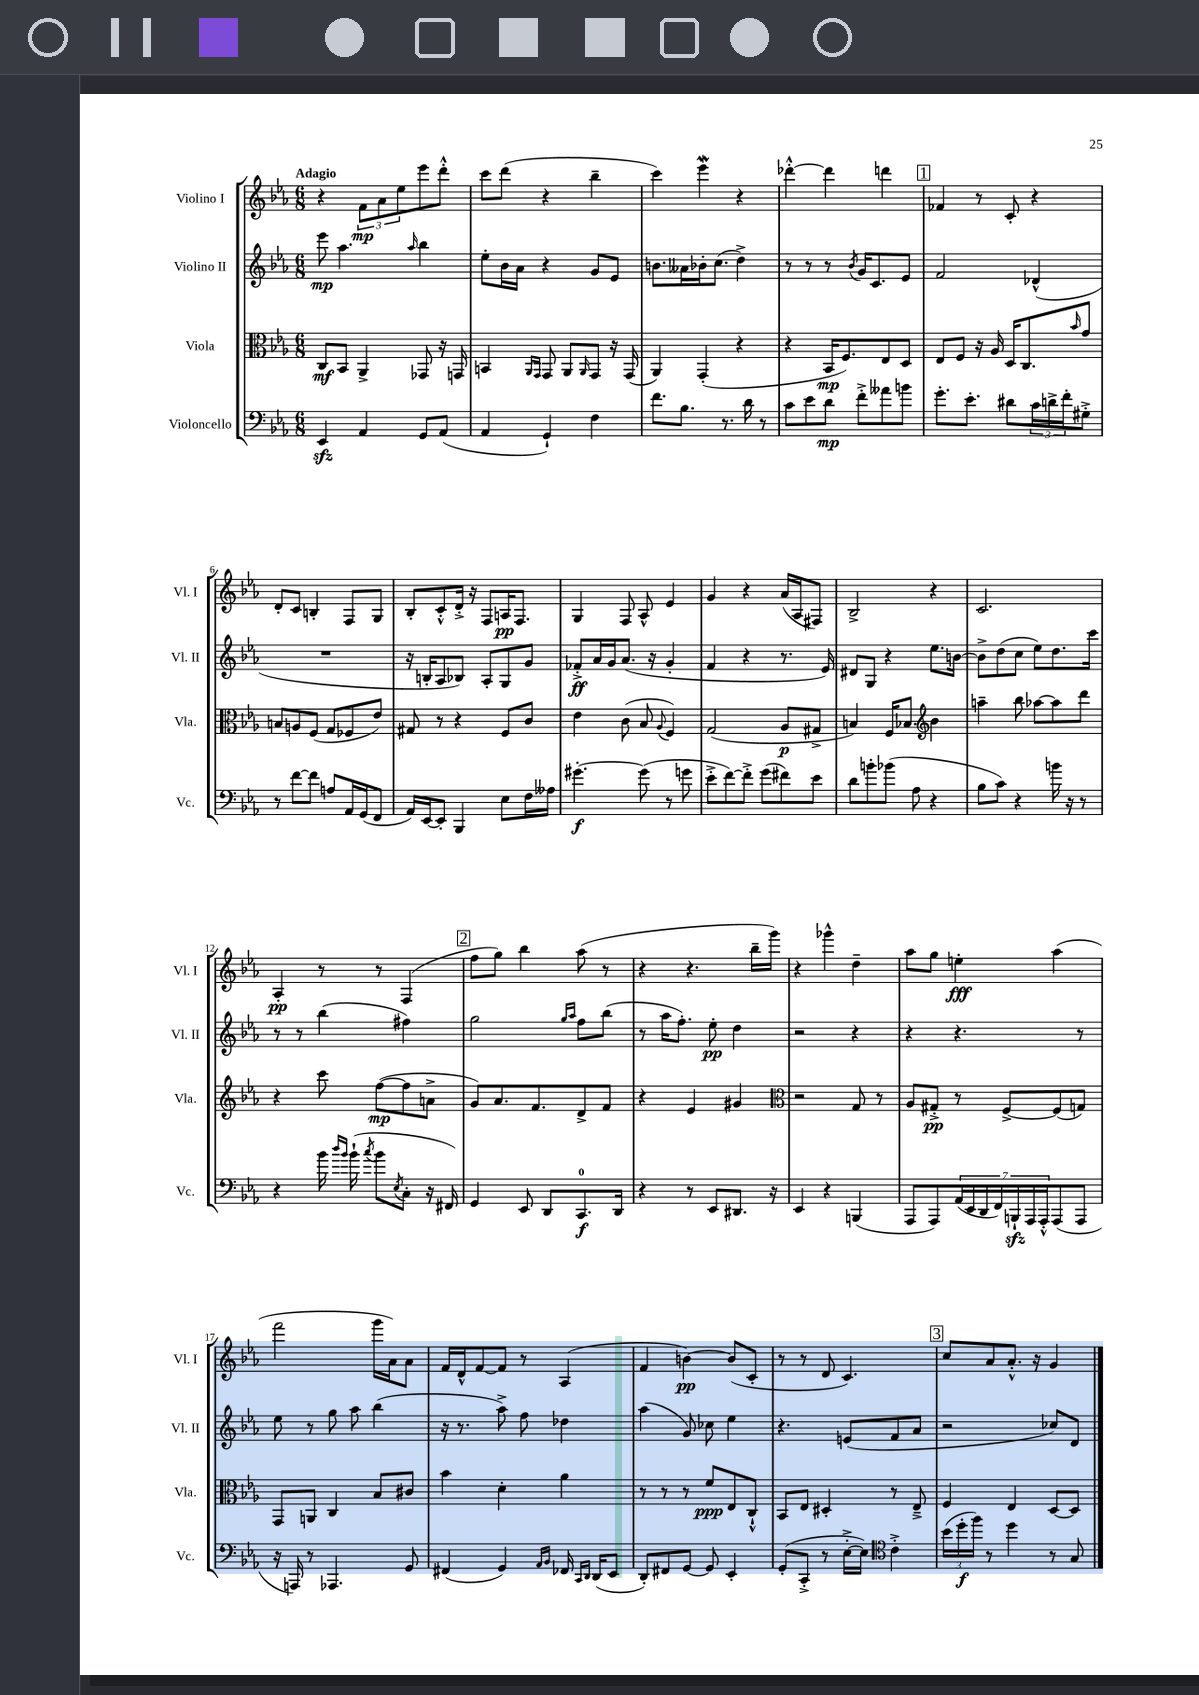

**kern	**dynam	**kern	**dynam	**kern	**dynam	**kern	**dynam
*part4	*part4	*part3	*part3	*part2	*part2	*part1	*part1
*staff4	*staff4	*staff3	*staff3	*staff2	*staff2	*staff1	*staff1
*I"Violoncello	*	*I"Viola	*	*I"Violino II	*	*I"Violino I	*
*I'Vc.	*	*I'Vla.	*	*I'Vl. II	*	*I'Vl. I	*
*clefF4	*	*clefC3	*	*clefG2	*	*clefG2	*
*k[b-e-a-]	*	*k[b-e-a-]	*	*k[b-e-a-]	*	*k[b-e-a-]	*
*M6/8	*	*M6/8	*	*M6/8	*	*M6/8	*
=1	=1	=1	=1	=1	=1	=1	=1
!	!	!	!	!	!	!LO:TX:a:B:t=Adagio	!
4EE-zz/	.	8C/L	mf	8eee-\	mp	4r	.
.	.	8BB-/J	.	4.aa-\	.	.	.
4AA-/	.	4AA-^/	.	.	.	12f\L	mp
.	.	.	.	.	.	12a-\	.
.	.	.	.	.	.	12ee-\	.
.	.	.	.	16qqaa-/	.	.	.
8GG/L	.	8GG-X/	.	4bb-\	.	8eee-\	.
(8AA-/J	.	16r	.	.	.	8ddd'^^\J	.
.	.	16GGn/	.	.	.	.	.
=2	=2	=2	=2	=2	=2	=2	=2
4AA-/	.	4BBn/	.	8ee-'\L	.	8ccc\L	.
.	.	.	.	16b-\L	.	(8ddd\J	.
.	.	.	.	16a-\JJ	.	.	.
.	.	16qqAA-/LL	.	.	.	.	.
.	.	16qqGG/JJ	.	.	.	.	.
4GG`/)	.	8GG/	.	4r	.	4r	.
.	.	8AA-/L	.	.	.	.	.
.	.	16qqAA-/	.	.	.	.	.
4F\	.	8GG/J	.	8g/L	.	4bb-~\	.
.	.	16r	.	8e-/J	.	.	.
.	.	(16GG/	.	.	.	.	.
=3	=3	=3	=3	=3	=3	=3	=3
8.f\L	.	4AA-/)	.	8.bn\L	.	4ccc\)	.
8.B-\J	.	.	.	16a--X\L	.	.	.
.	.	(4GG'/	.	16b-X'\J	.	4eee-w\	.
.	.	.	.	(8.cc\J	.	.	.
8.r	.	.	.	.	.	.	.
.	.	4r	.	4dd^\)	.	4r	.
16d\	.	.	.	.	.	.	.
8r	.	.	.	.	.	.	.
=4	=4	=4	=4	=4	=4	=4	=4
8c\L	.	4r	.	8r	.	[4ddd-X'^^\	.
8e-\	.	.	.	8r	.	.	.
8d\J	mp	16BB-/KL	mp	8r	.	4ddd-\]	.
.	.	8.F/)	.	.	.	.	.
.	.	.	.	8qb-/	.	.	.
8f'^\L	.	.	.	16g/KL	.	.	.
.	.	.	.	8.c/	.	.	.
8a--X\	.	8E-/	.	.	.	4dddn\	.
8bn\J	.	8D/J	.	8e-/J	.	.	.
!!LO:REH:place=s1:t=1
=5	=5	=5	=5	=5	=5	=5	=5
8.g'\L	.	8E-/L	.	2f/	.	4f-X/	.
.	.	8F/J	.	.	.	.	.
8.e-'\J	.	.	.	.	.	.	.
.	.	16r	.	.	.	8r	.
.	.	16A-/	.	.	.	.	.
8d#X\L	.	16D/KL	.	.	.	8c'/	.
.	.	8.C/	.	.	.	.	.
24c\L	.	.	.	(4d-X^^/	.	4r	.
24dn^\	.	.	.	.	.	.	.
24f'\J	.	.	.	.	.	.	.
.	.	16qqb-/	.	.	.	.	.
8G#X'^\J	.	8g/J	.	.	.	.	.
!!LO:LB:g=z
=6	=6	=6	=6	=6	=6	=6	=6
8r	.	8Bn/L	.	2.r	.	8d'/L	.
[8f\L	.	8An/	.	.	.	8c/J	.
8f\J]	.	(8F/J	.	.	.	4Bn'/	.
8An/L	.	8G/L	.	.	.	.	.
16AA-/L	.	8F-X/	.	.	.	8F/L	.
(16GG/J	.	.	.	.	.	.	.
8FF/J	.	8e-/J)	.	.	.	8G/J	.
=7	=7	=7	=7	=7	=7	=7	=7
16AA-/LL)	.	8G#X/	.	16r	.	8B-'/L	.
[16EE-/J	.	.	.	16Bn'/KL	.	.	.
8EE-'/J]	.	8r	.	8A-/	.	8c'^^/	.
4BBB-/	.	4r	.	8B-X/J)	.	16d'^/Jk	.
.	.	.	.	.	.	16r	.
.	.	.	.	8A-'/L	.	8F/L	.
8E-\L	.	8F/L	.	8G/	.	16An/K	pp
.	.	.	.	.	.	8.F/J	.
16F\L	.	8c/J	.	8g/J	.	.	.
16A--X\JJ	.	.	.	.	.	.	.
=8	=8	=8	=8	=8	=8	=8	=8
[4.g#X'\	f	4e-\	.	8f-X'^/L	ff	4G/	.
.	.	.	.	16a-/L	.	.	.
.	.	.	.	16g/J	.	.	.
.	.	(8c\	.	(8.a-/J	.	8F/	.
(8g#\]	.	8B-/	.	.	.	8A-^^/	.
.	.	.	.	16r	.	.	.
.	.	8qqA-/	.	.	.	.	.
8r	.	4F/)	.	4g'/	.	4e-/	.
8gn\	.	.	.	.	.	.	.
=9	=9	=9	=9	=9	=9	=9	=9
8e-'^\L	.	(2G/	.	4f/	.	4g/	.
[8f\)	.	.	.	.	.	.	.
8f'^\J]	.	.	.	4r	.	4r	.
(8g\L	.	.	.	.	.	.	.
8f#X\)	.	8A-/L	p	8.r	.	(16a-/LL	.
.	.	.	.	.	.	16A-/J	.
8e-\J	.	8G#X^/J	.	.	.	8F#X/J)	.
.	.	.	.	16e-/)	.	.	.
=10	=10	=10	=10	=10	=10	=10	=10
8d\L	.	4Bn/)	.	8d#X/L	.	2B-^/	.
8bn'\	.	.	.	8G/J	.	.	.
(8b-X\J	.	16F/KL	.	4r	.	.	.
.	.	8.B-X/J	.	.	.	.	.
8A-\	.	.	.	.	.	.	.
*	*	*clefG2	*	*	*	*	*
4r	.	4b-\	.	8.ee-\L	.	4r	.
.	.	.	.	[16bn\Jk	.	.	.
=11	=11	=11	=11	=11	=11	=11	=11
8B-\L	.	4aan~\	.	8b^\L]	.	2.c/	.
8c\J)	.	.	.	(8dd\	.	.	.
4r	.	8bb-\	.	8cc\J	.	.	.
.	.	[8aa-X\L	.	8ee-\L)	.	.	.
16bn\	.	8aa-\]	.	8.dd\	.	.	.
16r	.	.	.	.	.	.	.
8r	.	8ddd\J	.	.	.	.	.
.	.	.	.	16ccc\Jk	.	.	.
!!LO:LB:g=z
=12	=12	=12	=12	=12	=12	=12	=12
4r	.	4r	.	8r	.	4A-'/	pp
.	.	.	.	8r	.	.	.
16b-\	.	8ccc\	.	(4bb-\	.	8r	.
16qqdd/LL	.	.	.	.	.	.	.
16qqb-/JJ	.	.	.	.	.	.	.
(16b-`\	.	.	.	.	.	.	.
8qcc/	.	.	.	.	.	.	.
8b-\L	.	([8ff\L	mp	.	.	8r	.
8qE-/	.	.	.	.	.	.	.
8C'\J	.	8ff\]	.	4ff#X\)	.	(4F/	.
16r	.	8an^\J	.	.	.	.	.
16FF#X/)	.	.	.	.	.	.	.
!!LO:REH:place=s1:t=2
=13	=13	=13	=13	=13	=13	=13	=13
4GG/	.	8g/L)	.	2gg\	.	8ff\L	.
.	.	8.a-/	.	.	.	8gg\J)	.
8EE-/	.	.	.	.	.	4bb-\	.
.	.	8.f/	.	.	.	.	.
8DD/L	.	.	.	.	.	.	.
.	.	.	.	16qqgg/LL	.	.	.
.	.	.	.	16qqaa-/JJ	.	.	.
8.CC/	f	8d^/	.	8ff\L	.	(8aa-\	.
.	.	8f/J	.	(8bb-\J	.	8r	.
16DD/Jk	.	.	.	.	.	.	.
=14	=14	=14	=14	=14	=14	=14	=14
4r	.	4r	.	8r	.	4r	.
.	.	.	.	16aa-\KL	.	.	.
.	.	.	.	8.ff'\J)	.	.	.
8r	.	4e-/	.	.	.	4.r	.
8EE-/L	.	.	.	8ee-'\	pp	.	.
8.DD#X/J	.	4g#X/	.	4dd\	.	.	.
.	.	.	.	.	.	16bb-~\LL	.
16r	.	.	.	.	.	16ggg\JJ)	.
=15	=15	=15	=15	=15	=15	=15	=15
*	*	*clefC3	*	*	*	*	*
4EE-/	.	2r	.	2r	.	4r	.
4r	.	.	.	.	.	4ggg-X^^\	.
(4BBBn/	.	8G/	.	4r	.	4dd~\	.
.	.	8r	.	.	.	.	.
=16	=16	=16	=16	=16	=16	=16	=16
8AAA-/L	.	8A-/L	.	4r	.	8aa-\L	.
8AAA-/)	.	8G#X'^/J	pp	.	.	8gg\J	.
(28AA-/L	.	8r	.	4.r	.	4een'\	fff
28EE-/	.	.	.	.	.	.	.
28DD/	.	.	.	.	.	.	.
28FF/)	.	.	.	.	.	.	.
.	.	[8F^/L	.	.	.	.	.
28BBBnzz`/	.	.	.	.	.	.	.
28AAA-/	.	.	.	.	.	.	.
28AAA-'^^/J	.	.	.	.	.	.	.
(8AAA-/	.	(8F/]	.	.	.	(4aa-\	.
8AAA-/J	.	8Gn/J)	.	8r	.	.	.
!!LO:LB:g=z
=17	=17	=17	=17	=17	=17	=17	=17
16r	.	8GG/L	.	8ee-\	.	2fff\	.
16AAAn/)	.	.	.	.	.	.	.
8r	.	8AAn/J	.	8r	.	.	.
4.AAA-X/	.	4C/	.	8gg\	.	.	.
.	.	.	.	8aa-\	.	.	.
.	.	8B-/L	.	(4bb-\	.	16ggg\LL	.
.	.	.	.	.	.	16a-\J)	.
8GG/	.	8c#X/J	.	.	.	8a-\J	.
=18	=18	=18	=18	=18	=18	=18	=18
(4FF#X/	.	4b-\	.	16r	.	16f/LL	.
.	.	.	.	8.r	.	16d^^/J	.
.	.	.	.	.	.	[8f/	.
4GG/)	.	4d'\	.	8aa-^\)	.	8f/J]	.
.	.	.	.	8ff\	.	8r	.
16qqAA-/LL	.	.	.	.	.	.	.
16qqBB-/JJ	.	.	.	.	.	.	.
16FF-X/	.	4a-\	.	4dd-X\	.	(4A-/	.
16qqCC/LL	.	.	.	.	.	.	.
16qqDD/JJ	.	.	.	.	.	.	.
(16DD/KL	.	.	.	.	.	.	.
8EE-/J	.	.	.	.	.	.	.
=19	=19	=19	=19	=19	=19	=19	=19
8DD'/L)	.	8r	.	(4aa-\	.	4f/	.
8FF#X/	.	8r	.	.	.	.	.
[8GG/J	.	8r	.	8g/)	.	[4bn\)	pp
8GG/]	.	8f/L	ppp	8cc-X\	.	.	.
4EE-'/	.	8E-/	.	4ee-\	.	(8b/L]	.
.	.	8C`^^/J	.	.	.	8c'/J	.
=20	=20	=20	=20	=20	=20	=20	=20
(8GG'/L	.	8BB-/L	.	4.r	.	8r	.
8CC'^/J	.	8E-/J	.	.	.	8r	.
8r	.	4D#X'/	.	.	.	8d/	.
[16E-'^\LL	.	.	.	(8en/L	.	4.c/)	.
16E-\JJ])	.	.	.	.	.	.	.
*clefC4	*	*	*	*	*	*	*
4c'^\	.	8r	.	8f/	.	.	.
.	.	8E-~^/	.	8a-/J	.	.	.
!!LO:REH:place=s1:t=3
=21	=21	=21	=21	=21	=21	=21	=21
(24b-\LL	.	4F/	.	2r	.	8cc/L	.
24dd'\	f	.	.	.	.	.	.
24ff\JJ)	.	.	.	.	.	.	.
8r	.	.	.	.	.	8a-/	.
4dd\	.	4E-/	.	.	.	8.a-'^^/J	.
.	.	.	.	.	.	16r	.
8r	.	[8D/L	.	8cc-X/L)	.	4g/	.
8G/	.	8D/J]	.	8d/J	.	.	.
==	==	==	==	==	==	==	==
*-	*-	*-	*-	*-	*-	*-	*-
